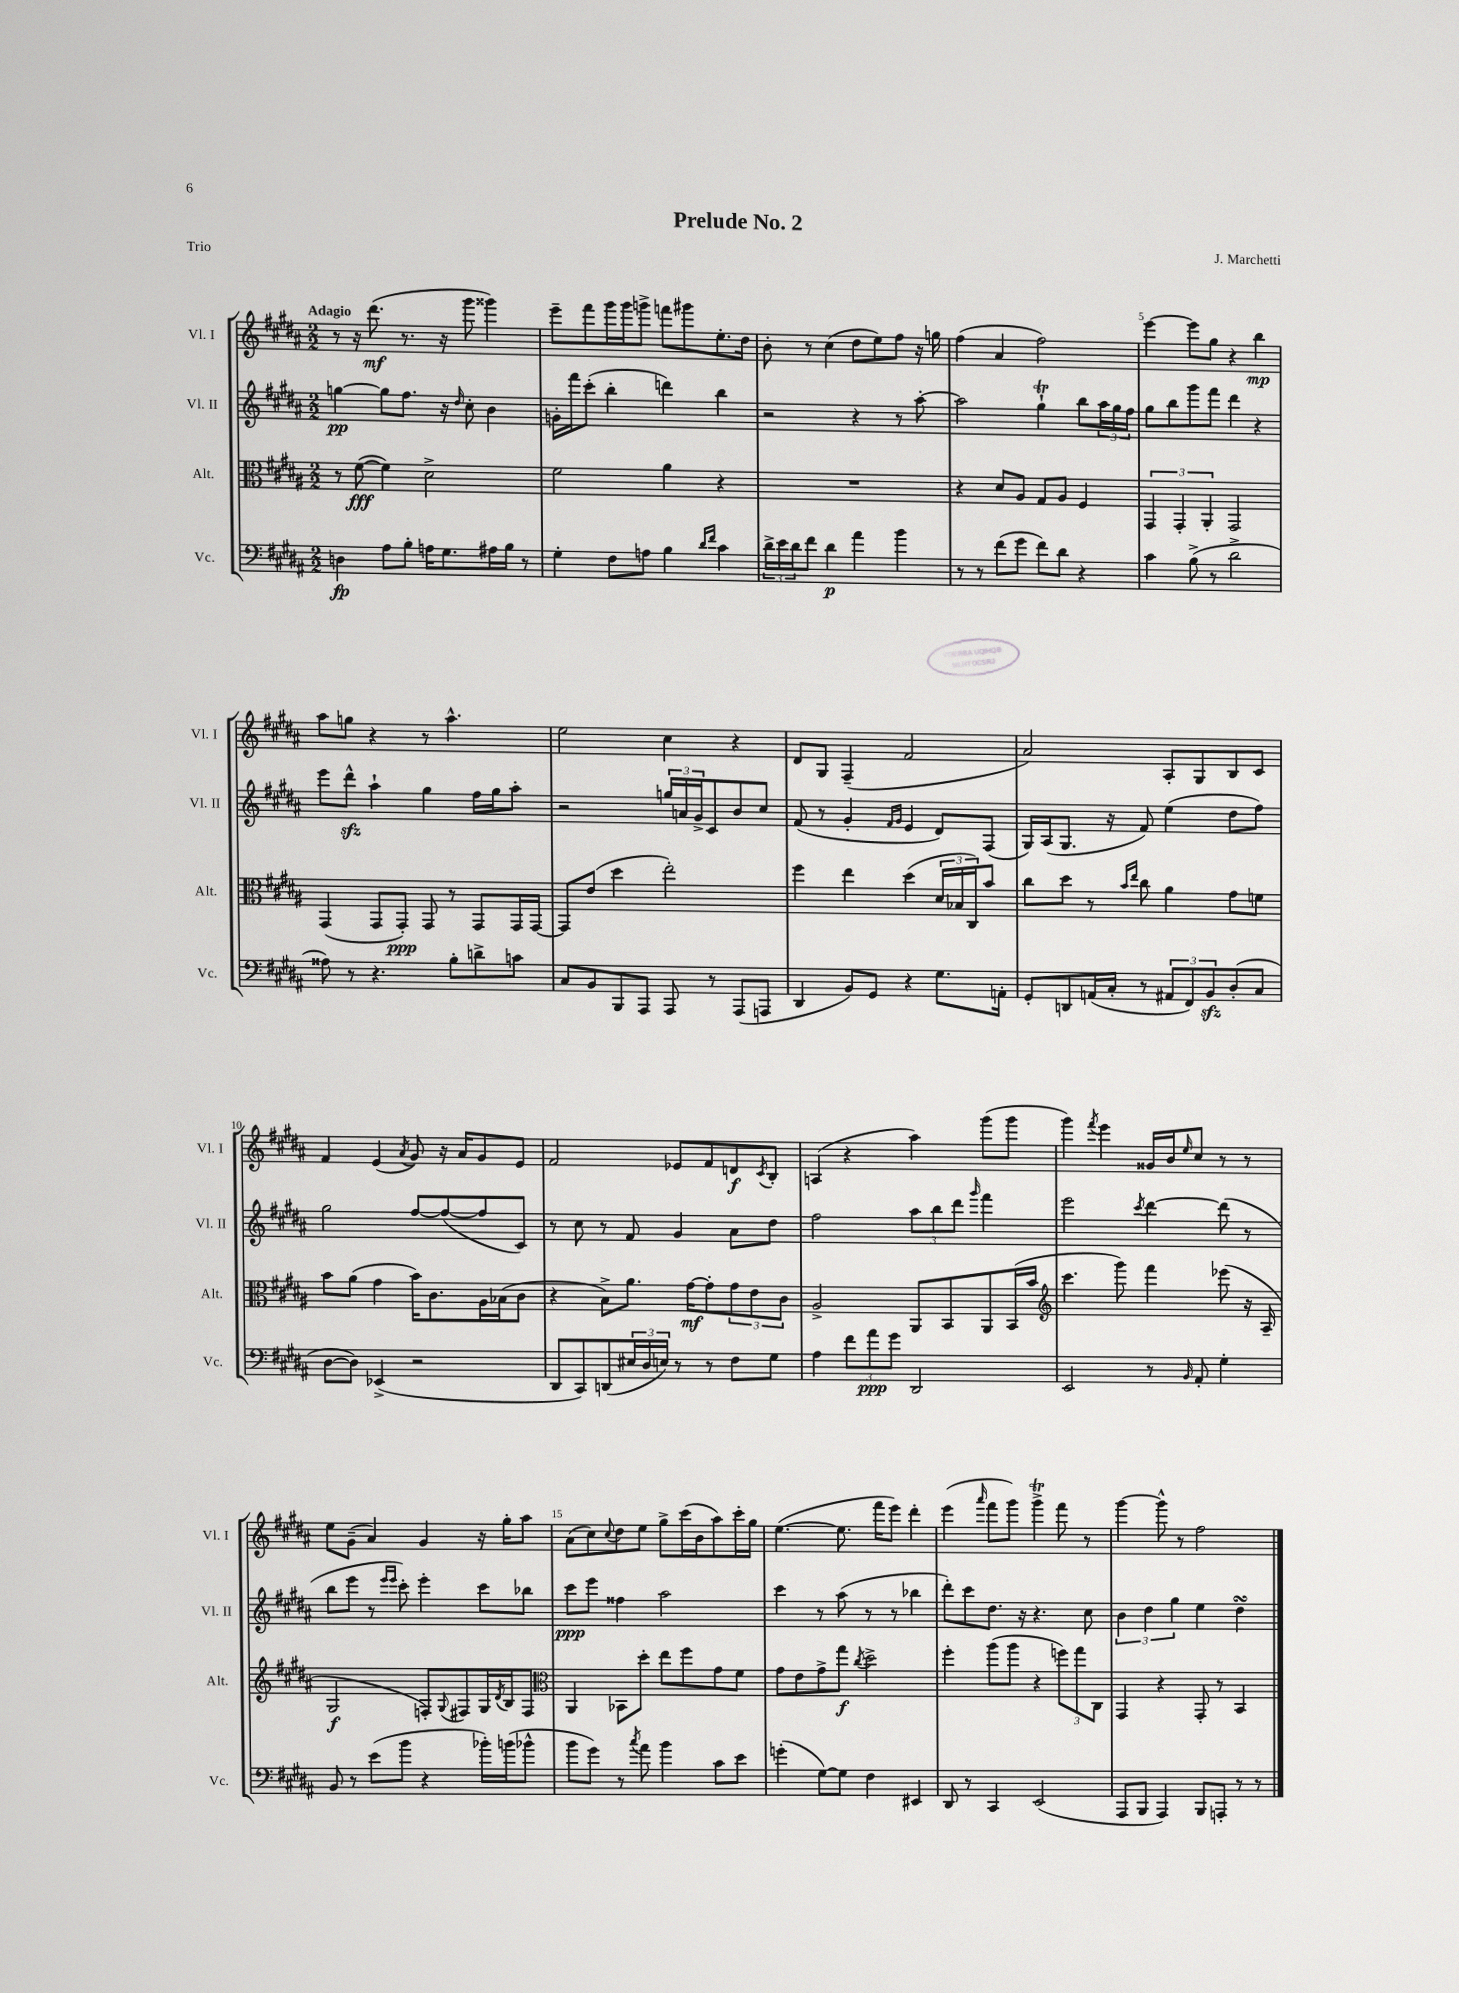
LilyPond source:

\header { title = "Prelude No. 2" composer = "J. Marchetti" piece = "Trio" }
<<
\new StaffGroup <<
\new Staff = "s0" \with { instrumentName = "Vl. I" shortInstrumentName = "Vl. I" } {
    \clef treble \key b \major \numericTimeSignature \time 2/2 \tempo "Adagio"
    r8 r16 dis'''8.\mf( r8. r16 gis'''8 gisis'''4) |
    e'''8-- fis'''8 gis'''16 gis'''16 g'''8-> f'''8 gis'''8 e''8.-. dis''16 |
    b'8-. r8 cis''4( dis''8 e''8) fis''8 r16 g''16 |
    fis''4( ais'4 fis''2) |
    e'''4~ e'''8 gis''8 r4 b''4\mp |
    ais''8 g''8 r4 r8 ais''4.-^ |
    e''2 cis''4 r4 |
    dis'8 gis8 fis4--( fis'2 |
    ais'2) ais8-. gis8 b8 cis'8 |
    fis'4 e'4( \acciaccatura { ais'8 } gis'8) r16 ais'16 gis'8 e'8 |
    fis'2 ees'8 fis'8 d'8\f \acciaccatura { cis'8 } b8-. |
    a4( r4 ais''4) gis'''8( gis'''8 |
    gis'''4) \acciaccatura { fis'''8 } e'''4 gisis'16 b'16 \grace { e''16 } cis''8 r8 r8 |
    e''8 gis'8--( ais'4) gis'4 r16 gis''16-. ais''8 |
    ais'8( cis''8) \appoggiatura { cis''8 } dis''8 e''8 gis''8-> cis'''16( b'16 ais''8) cis'''16-. gis''16 |
    e''4.~( e''8. fis'''16 e'''8) dis'''4-. |
    e'''4( \grace { ais'''16 } fis'''8 gis'''8) gis'''4->\trill fis'''8 r8 |
    gis'''4~ gis'''8-^ r8 fis''2 \bar "|." |
}
\new Staff = "s1" \with { instrumentName = "Vl. II" shortInstrumentName = "Vl. II" } {
    \clef treble \key b \major \numericTimeSignature \time 2/2
    g''4~\pp g''8 fis''8. r16 \grace { dis''16 } cis''8-. b'4 |
    g'16-. fis'''16 cis'''8-.( b''4-. d'''4) b''4 |
    r2 r4 r8 ais''8~-. |
    ais''2 gis''4-!\trill b''8 \tuplet 3/2 { ais''16 gis''16 fis''16 } |
    gis''8 b''8 gis'''8 fis'''8 dis'''4 r4 |
    e'''8 dis'''8-^\sfz ais''4-! gis''4 fis''16 gis''16 ais''8-. |
    r2 \tuplet 3/2 { g''16 a'16 gis'16-> } cis'8 b'8 cis''8 |
    fis'8( r8 gis'4-. \grace { fis'16 gis'16 } e'4 dis'8) fis8( |
    gis16) ais16( gis8. r16 fis'8) e''4( dis''8 fis''8) |
    gis''2 fis''8~ fis''8~( fis''8 cis'8) |
    r8 cis''8 r8 fis'8 gis'4 ais'8 dis''8 |
    fis''2 \tuplet 3/2 { ais''8 b''8 dis'''8 } \grace { gis'''16 } fis'''4 |
    e'''2 \acciaccatura { cis'''8 } dis'''4~ dis'''8( r8 |
    b''8 e'''8 r8 \grace { e'''16 e'''16 } cis'''8-.) e'''4-. cis'''8 bes''8 |
    cis'''8\ppp e'''8 fisis''4 ais''2 |
    cis'''4 r8 ais''8( r8 r8 bes''4 |
    dis'''8-.) cis'''8 dis''8. r16 r4. cis''8 |
    \tuplet 3/2 { b'4 dis''4 gis''4 } e''4 dis''4\turn \bar "|." |
}
\new Staff = "s2" \with { instrumentName = "Alt." shortInstrumentName = "Alt." } {
    \clef alto \key b \major \numericTimeSignature \time 2/2
    r8 fis'8~\fff( fis'4) dis'2-> |
    fis'2 ais'4 r4 |
    R1 |
    r4 dis'8 ais8 gis8 ais8 fis4 |
    \tuplet 3/2 { gis,4 gis,4-. ais,4-. } gis,2 |
    gis,4( gis,8 gis,8-.\ppp) gis,8 r8 gis,8 gis,16 gis,16~ |
    gis,8 e'8( dis''4 e''2-.) |
    fis''4 e''4 dis''4( \tuplet 3/2 { dis'16 bes16 cis16) } b'8 |
    cis''8 dis''8 r8 \grace { b'16 e''16 } cis''8 ais'4 gis'8 f'8 |
    b'8 ais'8( gis'4 b'16) cis'8. ais16 bes16( cis'8 |
    r4 b8->) ais'8. gis'16~\mf gis'8-. \tuplet 3/2 { gis'8 e'8 cis'8 } |
    ais2-> ais,8 b,8 ais,8 b,16( b'16 |
    \clef treble cis'''4. gis'''8) fis'''4 ees'''8( r16 ais16-- |
    gis2\f f8-.) \appoggiatura { gis8 } fis8 gis16 \acciaccatura { dis'8 } b16 fis8 |
    \clef alto ais,4 bes,8 dis''8-. e''8 fis''8 gis'8 fis'8 |
    gis'8 e'8 gis'8-> gis''8\f \acciaccatura { cis''8 } dis''2-> |
    fis''4-. ais''8( ais''8 r4 \tuplet 3/2 { f''8) gis''8 cis8 } |
    gis,4 r4 gis,8-. r8 b,4 \bar "|." |
}
\new Staff = "s3" \with { instrumentName = "Vc." shortInstrumentName = "Vc." } {
    \clef bass \key b \major \numericTimeSignature \time 2/2
    d4\fp ais8 b8-. a16 gis8. ais16 b16 r8 |
    gis4-. fis8 a8 b4 \grace { dis'16 fis'16 } cis'4 |
    \tuplet 3/2 { dis'16-> e'16 dis'16 } fis'8 dis'4\p ais'4 b'4 |
    r8 r8 fis'8( gis'8 fis'8) dis'8 r4 |
    cis'4 b8->( r8 dis'2-> |
    aisis8) r8 r4. b8-. d'8-> c'8 |
    cis8 b,8 b,,8 ais,,8 ais,,8 r8 ais,,8( a,,8 |
    dis,4 b,8) gis,8 r4 gis8. a,16-. |
    gis,8-. d,8 a,16( cis16-. r8 \tuplet 3/2 { ais,8 fis,8) b,8\sfz } dis8-.( cis8 |
    dis8~ dis8) ees,4->( r2 |
    dis,8 cis,8) d,8( \tuplet 3/2 { eis16 dis16 e16) } r8 r8 fis8 gis8 |
    ais4 \tuplet 3/2 { fis'8 ais'8\ppp gis'8 } dis,2 |
    e,2 r8 \grace { b,16 } ais,8-. gis4-. |
    b,8 r8 e'8( b'8 r4 bes'16-.) b'16( bes'8-^ |
    b'8 gis'8) r8 \acciaccatura { cis''8 } ais'8 b'4 cis'8 e'8 |
    g'4-.( gis8~) gis8 fis4 eis,4 |
    dis,8 r8 cis,4 e,2( |
    ais,,8 b,,8 ais,,4) b,,8 a,,8-. r8 r8 \bar "|." |
}
>>
>>
\layout { \context { \Score \override BarNumber.break-visibility = ##(#f #t #t) barNumberVisibility = #(every-nth-bar-number-visible 5) } }
